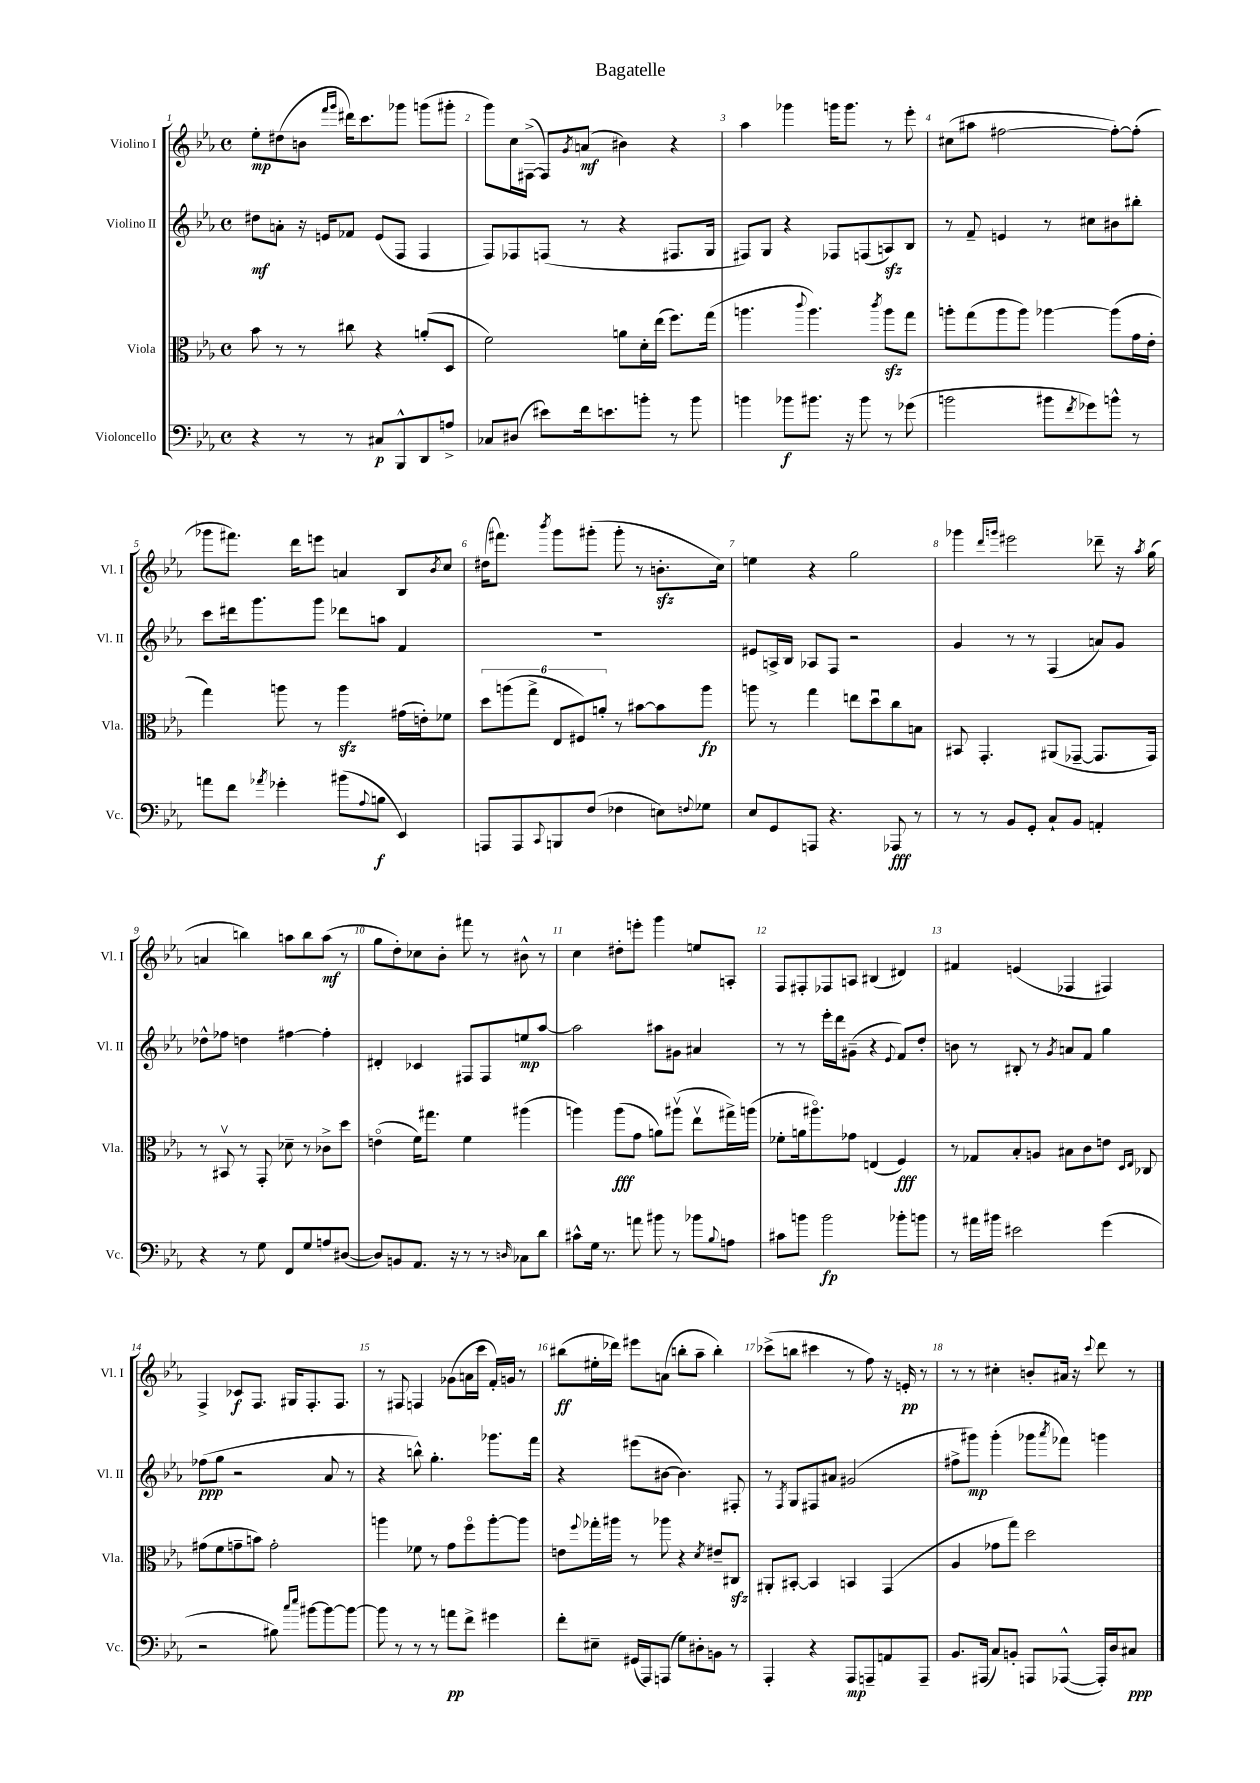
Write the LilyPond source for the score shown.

\header { title = "Bagatelle" }
<<
\new StaffGroup <<
\new Staff = "s0" \with { instrumentName = "Violino I" shortInstrumentName = "Vl. I" } {
    \clef treble \key ees \major \defaultTimeSignature \time 4/4
    ees''8-.\mp dis''8( b'8 \grace { f'''16 g'''16 } dis'''16) c'''8. ges'''8 g'''8( gis'''8-. |
    g'''8) c''16 fis16~->( fis8) \acciaccatura { g'8 } a'8\mf( bis'4) r4 |
    aes''4 ges'''4 g'''16 g'''8. r8 ees'''8-. |
    cis''8( ais''8 fis''2~ fis''8~-.) fis''8-.( |
    ges'''8 fis'''8.) d'''16 e'''8 a'4 bes8 \acciaccatura { bes'8 } c''8 |
    dis''16( fis'''8.) \acciaccatura { bes'''8 } g'''8 gis'''8-.( gis'''8-. r8 b'8.-.\sfz c''16) |
    e''4 r4 g''2 |
    ges'''4 \grace { d'''16 g'''16 } eis'''2 des'''8-- r16 \acciaccatura { aes''8 } g''16( |
    a'4 b''4) a''8 b''8 a''8\mf( r8 |
    g''8 d''8-.) ces''8 bes'8-. fis'''8 r8 bis'8-^ r8 |
    c''4 dis''8-. e'''8-. g'''4 e''8 a8-. |
    f8 fis8-. fes8 a8 bis4( dis'4) |
    fis'4 e'4( fes4 fis4) |
    f4-> ces'8\f f8. gis16 f8.-. f8. |
    r8 fis8 f4 ges'8( a'16 c'''16 f'16-.) g'16 r8 |
    bis''8\ff( eis''16-. des'''16) eis'''8 a'8( b''8-. aes''8-- b''4-.) |
    ces'''8->( b''8 cis'''4 r8 f''8) r16 e'16-.\pp r8 |
    r8 r8 cis''4-. b'8-. ais'16 r16 \appoggiatura { c'''8 } d'''8 r8 \bar "|." |
}
\new Staff = "s1" \with { instrumentName = "Violino II" shortInstrumentName = "Vl. II" } {
    \clef treble \key ees \major \defaultTimeSignature \time 4/4
    dis''8\mf a'8-. r16 e'16 fes'8 e'8( f8 f4 |
    f8) fes8 f8( r8 r4 fis8. g16 |
    fis8) g8 r4 fes8 f8( a8\sfz) bes8 |
    r8 f'8-- e'4 r8 cis''8 bis'8 bis''8-. |
    c'''8 dis'''16 g'''8. g'''8 des'''8 a''8 f'4 |
    R1 |
    eis'8 a16-> bes16 aes8 f8 r2 |
    g'4 r8 r8 f4( a'8) g'8 |
    des''8-^ fes''8 d''4 fis''4~ fis''4-. |
    dis'4-. ces'4 fis8 fis8 e''8\mp aes''8~ |
    aes''2 ais''8 gis'8 ais'4 |
    r8 r8 ees'''16-. d'''16 gis'8--( r4 \appoggiatura { ees'8 } f'8) d''8-. |
    b'8 r8 bis8-. r8 \acciaccatura { g'8 } a'8 f'8 g''4 |
    fes''8\ppp( g''8 r2 aes'8 r8 |
    r4 b''8-^) g''4.-. ges'''8. f'''16 |
    r4 eis'''8( bis'8~ bis'4.) fis8-. |
    r8 \acciaccatura { f8 } g8 fis8 ais'8 gis'2( |
    fis''8-> gis'''8\mp) gis'''4-.( ges'''8 \acciaccatura { aes'''8 } fes'''8) g'''4 \bar "|." |
}
\new Staff = "s2" \with { instrumentName = "Viola" shortInstrumentName = "Vla." } {
    \clef alto \key ees \major \defaultTimeSignature \time 4/4
    bes'8 r8 r8 cis''8 r4 a'8-.( d8 |
    f'2) a'8 d'16-. ees''16( f''8.) g''16( |
    a''4. \appoggiatura { c'''8 } a''4.) \acciaccatura { c'''8 } a''8\sfz g''8 |
    a''8-. g''8( a''8 a''8) aes''4~ aes''8( g'16 ees'16-. |
    g''4) a''8 r8 a''4\sfz gis'16( e'16-.) fes'8 |
    \tuplet 6/4 { d''8 a''8( g''8-> ees8 fis8) a'8-. } r8 bis'8~ bis'8 a''8\fp |
    a''8 r8 g''4 e''8 d''8\downbow c''8 b8 |
    bis,8 g,4.-. ais,8( ges,8~-- ges,8. ges,16) |
    r8 bis,8\upbow r8 g,8-. des'8-- r8 ces'8-> d''8 |
    e'4\flageolet( f'16) gis''8. f'4 ais''4( |
    a''4) a''8\fff( g'8 a'8) ais''8\upbow( ees''8\upbow gis''16->) a''16( |
    fes'8-. a'16 ais''8.\flageolet) ges'8 e4( f4\fff) |
    r8 ges8 bes8-. a8 bis8 c'8 e'8 \grace { d16 ees16 } ces8 |
    gis'8( f'8 g'8-- b'8) g'2-. |
    a''4 fes'8 r8 g'8 f''8\flageolet a''8~-. a''8 |
    e'8 \appoggiatura { f''8 } ges''16-. ais''16 r8 aes''8 r4 \acciaccatura { d'8 } eis'8-- cis8\sfz |
    ais,8-. bis,8~-. bis,4 b,4 g,4( |
    aes4 ges'8 g''8) d''2 \bar "|." |
}
\new Staff = "s3" \with { instrumentName = "Violoncello" shortInstrumentName = "Vc." } {
    \clef bass \key ees \major \defaultTimeSignature \time 4/4
    r4 r8 r8 cis8\p bes,,8-^ d,8 a8-> |
    ces8 dis8( eis'8) f'16 e'8. b'8-. r8 b'8 |
    b'4 bes'8\f bis'8. r16 bis'8 r8 ges'8( |
    b'2 bis'8 \acciaccatura { f'8 } ges'8) b'8-^ r8 |
    a'8 f'8 \acciaccatura { aes'8 } ges'4-. bis'8( \appoggiatura { aes8 } b8\f ees,4) |
    a,,8 a,,8 \appoggiatura { c,8 } b,,8 f8( fes4 e8) \appoggiatura { f8 } ges8 |
    ees8 g,8 a,,8 r4. aes,,8\fff r8 |
    r8 r8 bes,8 g,8-. c8-! bes,8 a,4-. |
    r4 r8 g8 f,8 g8 a8 dis8~( |
    dis8) b,8 aes,8. r16 r8 r8 \grace { d16 } ces8 d'8 |
    cis'8-^ g16 r8. a'8 bis'8 r8 bes'8 \appoggiatura { bes8 } a8 |
    cis'8 b'8 b'2\fp bes'8-. b'8 |
    r8 ais'16 bis'16 eis'2 g'4( |
    r2 bis8) \grace { c''16 ees''16 } bis'8~ bis'8~ bis'8~ |
    bis'8 r8 r8 r8 a'8\pp f'8-> gis'4 |
    f'8-. eis8-- gis,16( aes,,16) a,,8( g8) dis8-. b,8 r8 |
    aes,,4-. r4 aes,,8\mp a,,8-- a,8 a,,8-- |
    bes,8. ais,,16( c8) b,8-. a,,8 aes,,8~-^( aes,,16-.) d16 cis8\ppp \bar "|." |
}
>>
>>
\layout { \context { \Score \override BarNumber.break-visibility = ##(#f #t #t) barNumberVisibility = #all-bar-numbers-visible } }
